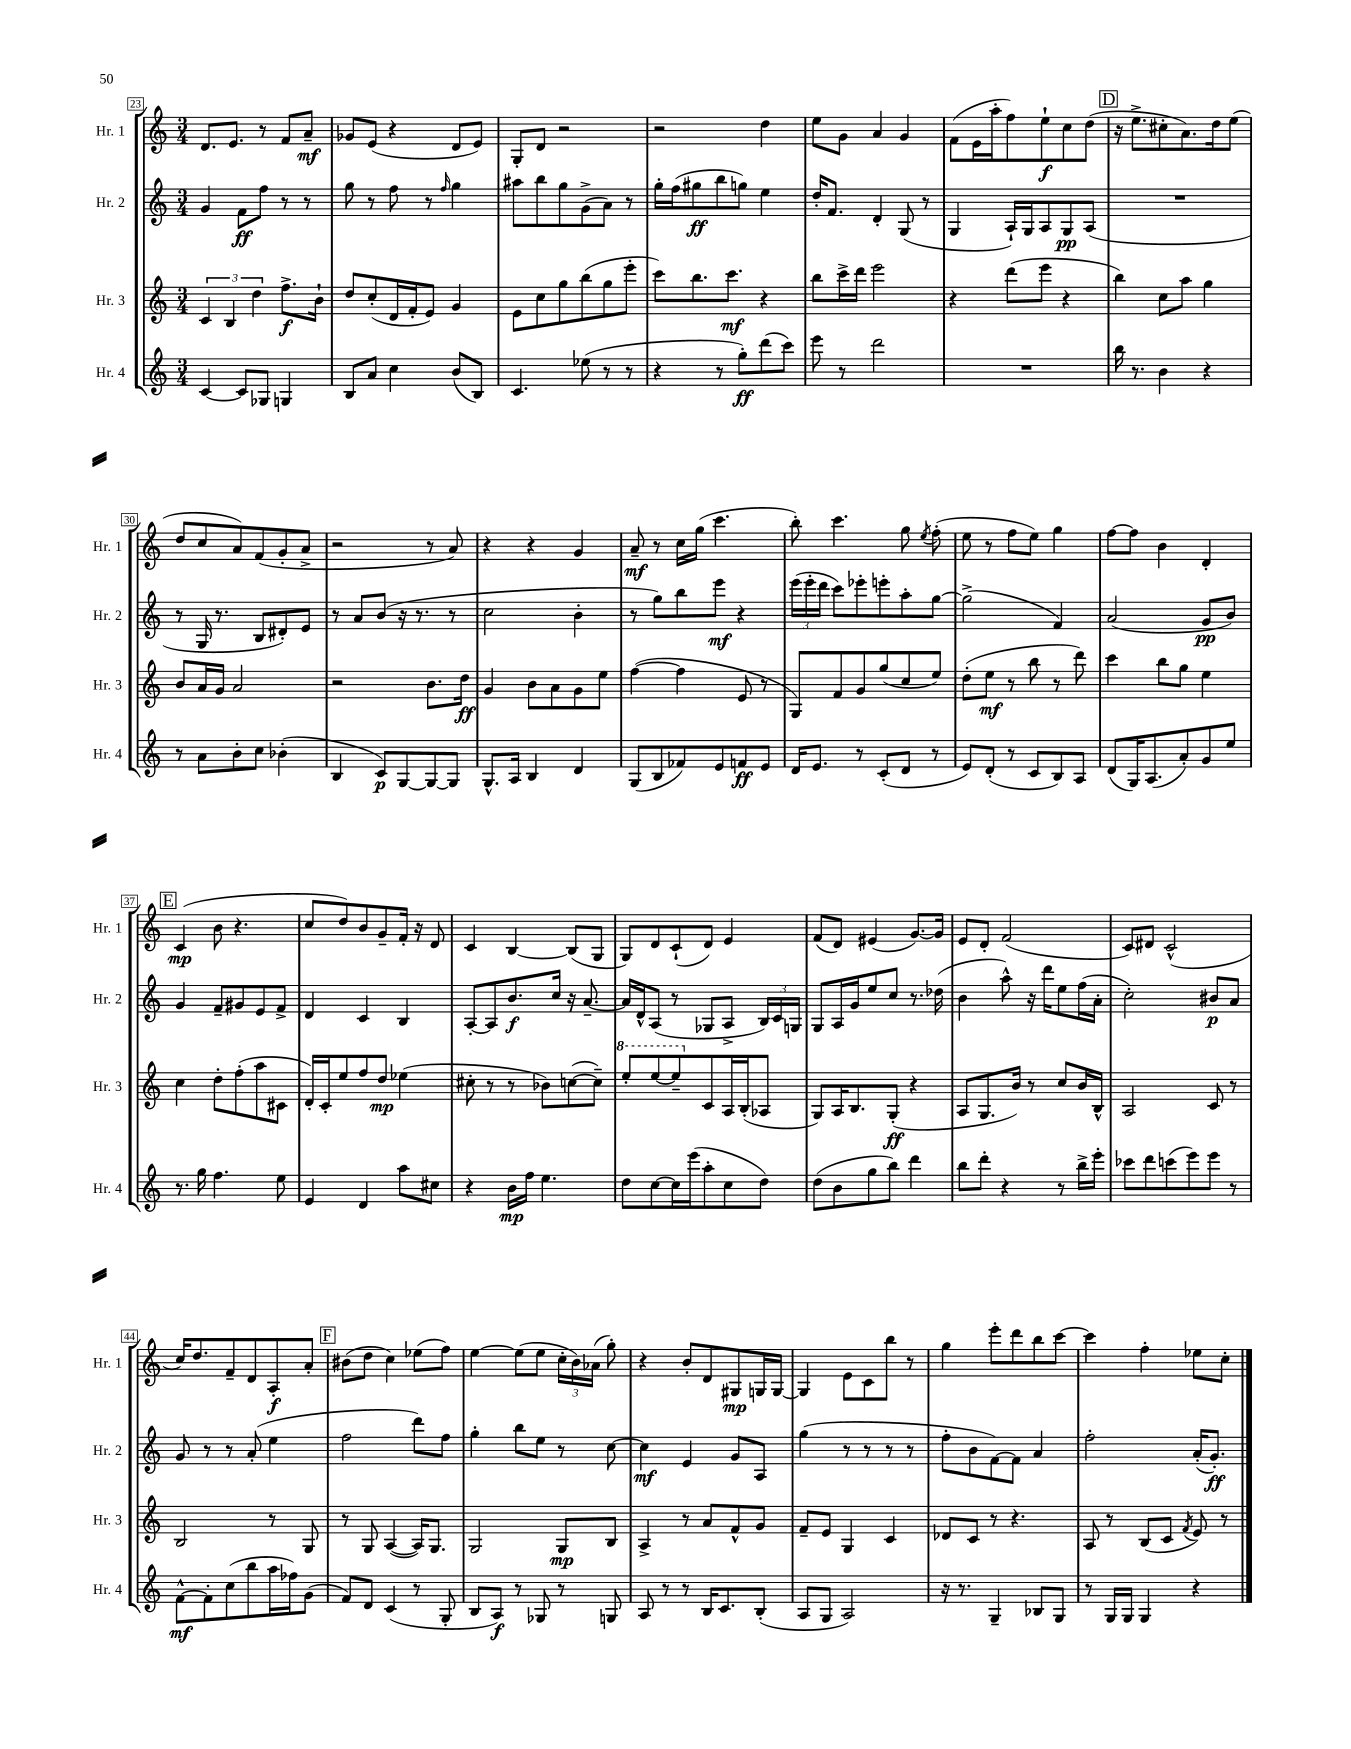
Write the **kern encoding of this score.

**kern	**kern	**kern	**kern
*staff4	*staff3	*staff2	*staff1
*clefG2	*clefG2	*clefG2	*clefG2
*k[]	*k[]	*k[]	*k[]
*M3/4	*M3/4	*M3/4	*M3/4
[4c/	6c/	4g/	8.d/L
.	6B/	.	.
.	.	.	8.e/J
8c/]L	.	8f\L	.
.	6dd\	.	.
8G-/J	.	8ff\J	8r
4G/	8.ff^\L	8r	8f/L
.	.	8r	8a~/J
.	16b`\Jk	.	.
=	=	=	=
8B/L	8dd/L	8gg\	8g-/L
8a/J	(8cc'/	8r	(8e/J
4cc\	16d/L	8ff\	4r
.	16f'/J	.	.
.	8e/J)	8r	.
.	.	16qqff/	.
(8b/L	4g/	4gg\	8d/L
8B/J)	.	.	8e/J)
=	=	=	=
4.c/	8e\L	8aa#\L	8G'/L
.	8cc\	8bb\	8d/J
.	8gg\	8gg\	2r
(8ee-\	(8bb\	(8g^\	.
8r	8gg\	8a\J)	.
8r	8eee'\J	8r	.
=	=	=	=
4r	8ccc\L)	16gg'\LL	2r
.	.	(16ff\J	.
.	8.bb\	8gg#\	.
8r	.	8bb\	.
.	8.ccc\J	.	.
8gg'\L)	.	8gg\J)	.
(8ddd\	4r	4ee\	4dd\
8ccc\J)	.	.	.
=	=	=	=
8eee\	8bb\L	16dd'/LK	8ee\L
.	.	8.f/J	.
8r	16ccc^\L	.	8g\J
.	16ddd\JJ	.	.
2ddd\	2eee\	4d'/	4a/
.	.	(8G/	4g/
.	.	8r	.
=	=	=	=
2.r	4r	4G/	(8f\L
.	.	.	16e\L
.	.	.	16aa'\J
.	(8ddd\L	16A`/LL)	8ff\)
.	.	16G/J	.
.	8eee\J	8A/	8ee`\
.	4r	8G/	8cc\
.	.	(8A/J	(8dd\J
=	=	=	=
16bb\	4bb\)	2.r	16r
8.r	.	.	8.ee^\L
4b\	8cc\L	.	8cc#'\
.	8aa\J	.	8.a\)
4r	4gg\	.	.
.	.	.	16dd\k
.	.	.	(8ee\J
=	=	=	=
8r	8b/L	8r	8dd/L
8a\L	16a/L	16G/	8cc/
.	16g/JJ	8.r	.
8b'\	2a/	.	8a/)
8cc\J	.	8B/L	(8f/
(4b-'\	.	8d#'/)	8g'/
.	.	8e/J	8a^/J
=	=	=	=
4B/	2r	8r	2r
.	.	8a/L	.
8c/L)	.	(8b/J	.
[8G/	.	16r	.
.	.	8.r	.
8G/_	8.b\L	.	8r
8G/]J	.	8r	8a/)
.	16dd\Jk	.	.
=	=	=	=
8.G^^/L	4g/	2cc\	4r
16A/Jk	.	.	.
4B/	8b\L	.	4r
.	8a\	.	.
4d/	8g\	4b'\	4g/
.	8ee\J	.	.
=	=	=	=
(8G/L	([4ff\	8r	8a~/
8B/	.	8gg\L)	8r
8f-/)	4ff\]	8bb\	16cc\LL
.	.	.	(16gg\JJ
8e/	.	8eee\J	4.ccc\
8f/	8e/	4r	.
8e/J	8r	.	.
=	=	=	=
16d/LK	8G/L)	(24eee\LL	8bb'\)
.	.	24eee'\	.
8.e/J	.	.	.
.	.	24ddd\JJ	.
.	8f/	8ccc\L)	4.ccc\
8r	8g/	8eee-'\	.
(8c'/L	(8gg/	8eee'\	.
8d/J	8cc/	8aa'\	8gg\
.	.	.	8qee/
8r	8ee/J)	[8gg\J	(8ff'\
=	=	=	=
8e/L)	(8dd'\L	(2gg^\]	8ee\
(8d'/J	8ee\J	.	8r
8r	8r	.	8ff\L
8c/L	8bb\	.	8ee\J)
8B/)	8r	4f/)	4gg\
8A/J	8ddd\)	.	.
=	=	=	=
(8d/L	4ccc\	(2a/	[8ff\L
16G/K)	.	.	8ff\]J
(8.A/	.	.	.
.	8bb\L	.	4b\
8a'/)	8gg\J	.	.
8g/	4ee\	8g/L	4d'/
8ee/J	.	8b/J)	.
=	=	=	=
8.r	4cc\	4g/	(4c/
16gg\	.	.	.
4.ff\	8dd'\L	8f~/L	8b\
.	(8ff'\	8g#/	4.r
.	8aa\	8e/	.
8ee\	8c#\J	8f^/J	.
=	=	=	=
4e/	16d'/LL)	4d/	8cc/L
.	16c'/J	.	.
.	8ee/	.	8dd/)
4d/	8ff/	4c/	8b/
.	8dd/J	.	8g~/
8aa\L	(4ee-\	4B/	16f'/Jk
.	.	.	16r
8cc#\J	.	.	8d/
=	=	=	=
4r	8cc#'\	[8A'/L	4c/
.	8r	8A/]	.
16b\LL	8r	8.b/	[4B/
16ff\JJ	.	.	.
4.ee\	8b-\L)	.	.
.	.	16cc/Jk	.
.	([8cc\	16r	(8B/]L
.	.	[8.a~/	.
.	8cc~\]J)	.	8G/J
=	=	=	=
8dd\L	8eee'/L	16a/]LL	8G/L)
.	.	16d^^/J	.
[8cc\	[8eee/	(8A/J	8d/
16cc\]L	8eee~/]	8r	(8c`/
(16eee\J	.	.	.
8aa'\	8c/	8G-/L	8d/J)
8cc\	16A/L	8A^/J	4e/
.	(16B'/J	.	.
8dd\J)	8A-/J	24B/LL)	.
.	.	24c/	.
.	.	24G/JJ	.
=	=	=	=
(8dd\L	8G/L)	8G/L	(8f/L
8b\	16A/K	16A/L	8d/J)
.	8.B/	16g/J	.
8gg\	.	8ee/	(4e#/
8bb\J)	(8G'/J	8cc/J	.
4ddd\	4r	8.r	[8.g/L)
.	.	(16dd-\	16g/]Jk
=	=	=	=
8bb\L	8A/L	4b\	8e/L
8ddd'\J	8.G/	.	8d'/J
4r	.	8aa^^\)	(2f/
.	16b/Jk)	.	.
.	8r	16r	.
.	.	16ddd\LK	.
8r	8cc/L	8ee\	.
16bb^\LL	16b/L	(16ff\L	.
16eee'\JJ	16B^^/JJ	16a'\JJ	.
=	=	=	=
8ccc-\L	2A/	2cc'\)	8c/L)
8ddd\	.	.	8d#/J
(8ccc\	.	.	(2c^^/
8eee\)	.	.	.
8eee\J	8c/	8b#/L	.
8r	8r	8a/J	.
=	=	=	=
[8f^^\L	2B/	8g/	16cc/LK)
.	.	.	8.dd/
8f'\]	.	8r	.
(8cc\	.	8r	8f~/
8bb\	.	(8a'/	8d/
16aa\L	8r	4ee\	8A'/
16ff-\J)	.	.	.
(8g\J	8G/	.	8a'/J
=	=	=	=
8f/L)	8r	2ff\	(8b#\L
8d/J	8G/	.	8dd\J
(4c/	([4A/	.	4cc\)
8r	16A/]LK)	8ddd\L)	(8ee-\L
.	8.G/J	.	.
8G'/	.	8ff\J	8ff\J)
=	=	=	=
8B/L	2G/	4gg'\	[4ee\
8A/J)	.	.	.
8r	.	8bb\L	(8ee\]L
8G-/	.	8ee\J	8ee\J
8r	8G/L	8r	24cc'\LL
.	.	.	24b\)
.	.	.	(24a-\JJ
8G/	8B/J	[8cc\	8gg'\)
=	=	=	=
8A/	4A^/	4cc\]	4r
8r	.	.	.
8r	8r	4e/	8b'/L
16B/LK	8a/L	.	8d/
8.c/	.	.	.
.	8f^^/	8g/L	8G#/
(8B'/J	8g/J	8A/J	16G/L
.	.	.	[16G/JJ
=	=	=	=
8A/L	8f~/L	(4gg\	4G/]
8G/J	8e/J	.	.
2A/)	4G/	8r	8e\L
.	.	8r	8c\
.	4c/	8r	8bb\J
.	.	8r	8r
=	=	=	=
16r	8d-/L	8ff'\L	4gg\
8.r	.	.	.
.	8c/J	8b\	.
4G~/	8r	[8f\)	8eee'\L
.	4.r	8f\]J	8ddd\
8B-/L	.	4a/	8bb\
8G/J	.	.	[8ccc\J
=	=	=	=
8r	8A/	2ff'\	4ccc\]
16G/LL	8r	.	.
16G/JJ	.	.	.
4G/	(8B/L	.	4ff'\
.	8c/J	.	.
.	8qf/	.	.
4r	8e/)	(16a'/LK	8ee-\L
.	.	8.g'/J)	.
.	8r	.	8cc'\J
==	==	==	==
*-	*-	*-	*-
